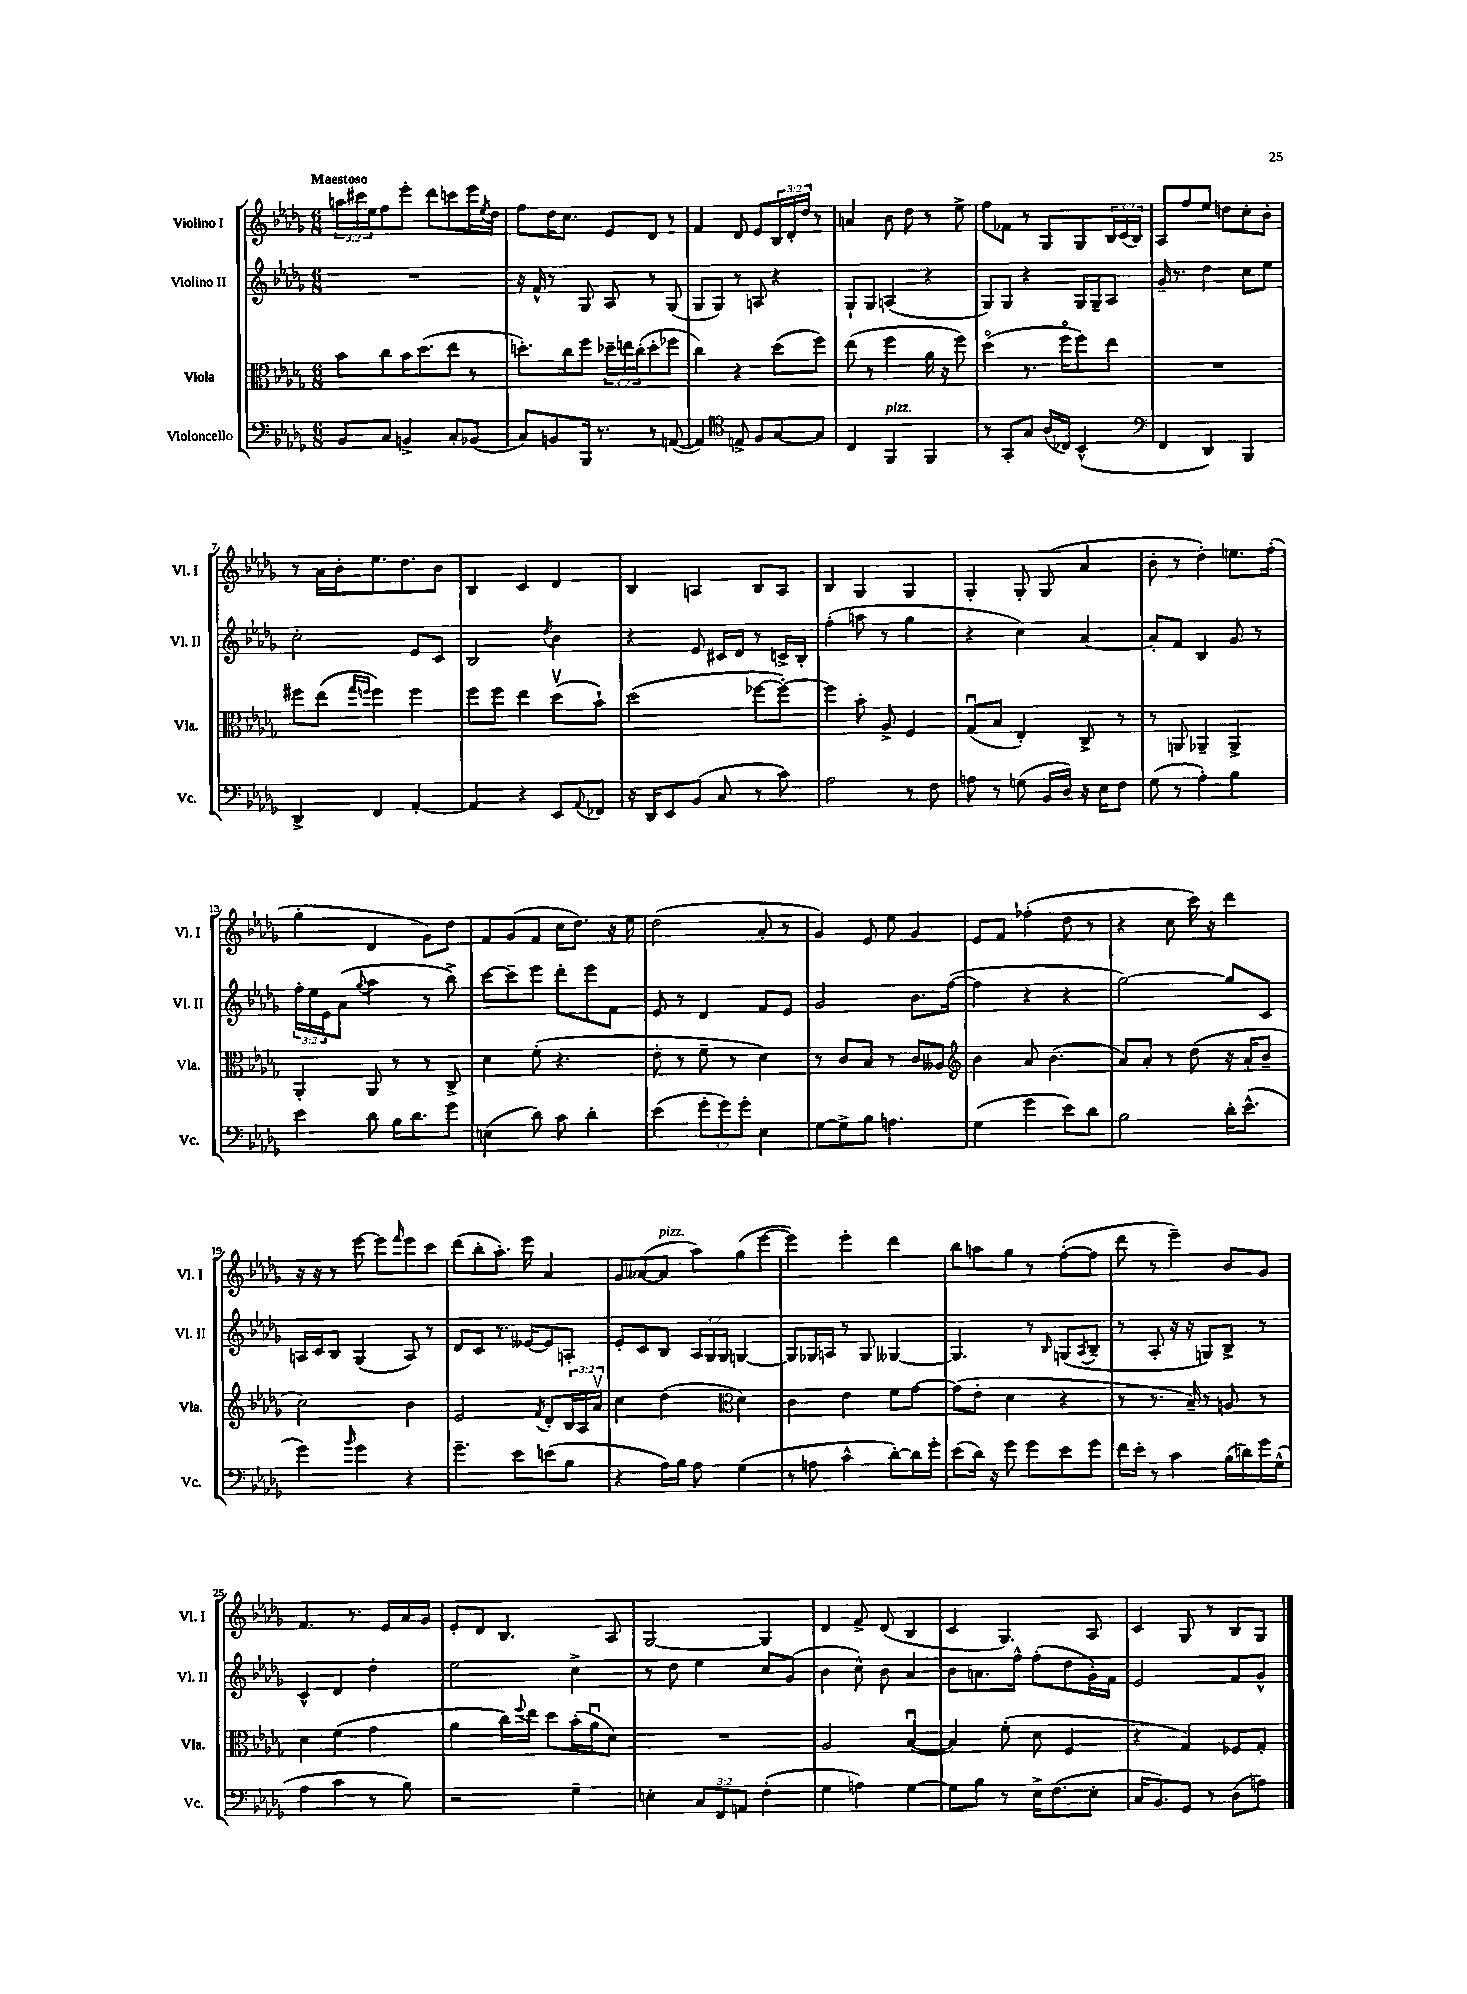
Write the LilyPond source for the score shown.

<<
\new StaffGroup <<
\new Staff = "s0" \with { instrumentName = "Violino I" shortInstrumentName = "Vl. I" } {
    \clef treble \key des \major \numericTimeSignature \time 6/8 \override Staff.TupletNumber.text = #tuplet-number::calc-fraction-text \tempo "Maestoso"
    \tuplet 3/2 { a''16 cis'''16 ees''16 } f''8 ees'''8-. des'''8 c'''8 ees'''16 \acciaccatura { ees''8 } des''16 |
    f''8 des''16 c''8. ees'8 des'8 r8 |
    f'4 des'8 ees'8 \tuplet 3/2 { bes16 des'16-. des''16 } r8 |
    a'4 bes'8 des''8 r8 ees''8-> |
    f''8 fes'8 r8 ges8 ges8 \tuplet 3/2 { bes16 c'16( bes16) } |
    aes8 f''8 ees''8 d''8 c''8-. bes'8-. |
    r8 aes'16 bes'16-. ees''8. des''8. bes'8 |
    bes4 c'4 des'4 |
    bes4 a4 bes8 a8 |
    bes4 ges4 ges4 |
    ges4-. ges8-. ges8( aes'4 |
    bes'8-. r8 des''4-.) e''8. f''16-.( |
    ges''4-. des'4 ges'8) des''8 |
    f'8 ges'8( f'8 c''16 des''8.) r16 ees''16 |
    des''2( aes'8-. r8 |
    ges'4) ees'8 ees''8 ges'4 |
    ees'8 f'8 fes''4-.( des''8 r8 |
    r4 c''8 c'''16) r16 des'''4 |
    r16 r16 r8 ees'''8~ ees'''8 \grace { f'''16 } ees'''8 c'''8 |
    des'''8( bes''8-. aes''8.-.) ees'''16 aes'4 |
    ges'8 aeses'8~( aeses'8^\markup { \italic "pizz." } aes''8) ges''8( ees'''8~ |
    ees'''4) ees'''4-. des'''4 |
    bes''8 a''8 ges''8 r8 f''8~-.( f''8 |
    des'''8 r8 ees'''4--) bes'8 ges'8 |
    f'4. r8. ees'16 aes'16 ges'16 |
    ees'8-. des'8 bes4. aes8 |
    ges2~ ges4 |
    des'4 f'8-> des'8( bes4 |
    c'4 ges4.) aes8 |
    c'4 ges8 r8 bes8 ges8 \bar "|." |
}
\new Staff = "s1" \with { instrumentName = "Violino II" shortInstrumentName = "Vl. II" } {
    \clef treble \key des \major \numericTimeSignature \time 6/8 \override Staff.TupletNumber.text = #tuplet-number::calc-fraction-text
    R2. |
    r16 f'16-^ r8 ges8 aes8 r8 ges8( |
    ges8 ges8) r8 a8 r4 |
    ges8-! ges8 a4( r4 |
    ges8) ges8 r4 ges16 ges16-- aes8 |
    ges'16-- r8. des''4 c''8 ees''8 |
    c''2-. ees'8 c'8 |
    bes2 \acciaccatura { des''8 } bes'4 |
    r4 ees'8 cis'16 des'16 r8 c'16-> bes16-. |
    f''4-.( a''8 r8 ges''4 |
    r4 c''4) aes'4~ |
    aes'8-. f'8 bes4 ges'8 r8 |
    \tuplet 3/2 { f''16-. ees''16 ees'16 } aes'8( \appoggiatura { ges''8 } aes''4 r8 bes''8->) |
    c'''8~ c'''8-- ees'''8 des'''8-. ees'''8 f'8 |
    ees'8 r8 des'4 f'8 ees'8 |
    ges'2 bes'8. f''16~( |
    f''4 r4 r4 |
    ges''2~) ges''8 c'8 |
    a16 c'16 bes8 ges4( a8) r8 |
    des'8 c'8 r8. eeses'16~ eeses'8 a8-. |
    ees'8-. c'8 bes8 \tuplet 3/2 { aes16 ges16 ges16 } g4~ |
    g8 ges16 a16 r8 ges8 geses4~ |
    geses4. r8 \grace { bes16 } g8( \acciaccatura { aes8 } bes8-- |
    r8 aes8-. r16 r16 g8) bes8-> r8 |
    c'4-^ des'4 des''4-. |
    ees''2 c''4-> |
    r8 des''8 ees''4 c''8 ges'8( |
    bes'4 c''8-^) bes'8 aes'4 |
    bes'8 a'8. f''16-^ f''8-.( des''8 ges'16-.) f'16 |
    ees'2 f'8 ges'8-^ \bar "|." |
}
\new Staff = "s2" \with { instrumentName = "Viola" shortInstrumentName = "Vla." } {
    \clef alto \key des \major \numericTimeSignature \time 6/8 \override Staff.TupletNumber.text = #tuplet-number::calc-fraction-text
    bes'8 c''8 bes'16 des''8.( ees''8 r8 |
    d''8.-.) c''16 f''8 \tuplet 3/2 { des''16-- e''16 c''16-.( } des''8-. fes''8 |
    c''4) r4 des''8( f''8) |
    ees''8( r8 f''4 aes'16 r16 f''8) |
    des''4\flageolet( r8. f''16\flageolet f''8) ees''8 |
    R2. |
    fis''8 ees''8( \grace { ges''16 f''16 } f''4) f''4 |
    f''8 f''8 ees''4 des''8\upbow( bes'8-!) |
    des''2( fes''8~ fes''8~-.) |
    fes''4 bes'8-. aes8-> f4 |
    ges8\downbow( bes8 ees4-.) c8-> r8 |
    r8 a,8 aes,4-- aes,4-> |
    aes,4-. aes,8 r8 r8 c8-> |
    des'4 f'8-.( r4. |
    ees'8-. r8 f'8-- r8 des'4) |
    r8 c'8 bes8 r8 c'8 aeses8 |
    \clef treble bes'4 aes'8 bes'4.( |
    aes'8) aes'8-. r8 des''8( r16 aes'16-. bes'8-- |
    c''2) bes'4 |
    ees'2 \acciaccatura { f'8 } des'8-. \tuplet 3/2 { bes16 aes16 aes'16\upbow } |
    c''4 des''4( \clef alto des'4) |
    c'4 ees'4 f'8 ges'8~ |
    ges'8( ees'8-. des'4 r4 |
    r8 r8. bes16--) r8 a8 r8 |
    des'4 f'4( ges'4 |
    aes'4 c''16) \appoggiatura { f''8 } ees''16 des''8 bes'16-.( aes'16\downbow des'8) |
    R2. |
    aes2 bes4~\downbow( |
    bes4) f'8-.( des'8 f4 |
    r4 ges4) fes8 ges8-. \bar "|." |
}
\new Staff = "s3" \with { instrumentName = "Violoncello" shortInstrumentName = "Vc." } {
    \clef bass \key des \major \numericTimeSignature \time 6/8 \override Staff.TupletNumber.text = #tuplet-number::calc-fraction-text
    bes,8 c8 b,4-> c8-. bes,8( |
    c8) b,8 bes,,16 r8. r8 a,8~( |
    a,4) \clef tenor e8-> f8 ges8~ ges8 |
    c4 f,4^\markup { \italic "pizz." } f,4 |
    r8 ges,8-. ges8 aes16( ces16) bes,4-^( |
    \clef bass f,4 des,4) bes,,4 |
    des,4-> f,4 aes,4~-. |
    aes,4 r4 ees,8 \appoggiatura { aes,8 } fes,8 |
    r16 des,16 ees,8 bes,8( c8 r8 c'8) |
    aes2 r8 f8 |
    a8 r8 g8( bes,16 des16) r16 ees16 f8 |
    ges8( r8 aes4-.) bes4 |
    ees'4 des'8 bes16 des'8. ges'8 |
    e4( des'8) c'8 des'4-. |
    ees'4( \tuplet 3/2 { ges'8-. ges'8) ges'8-. } ees4 |
    ges8~ ges8-> bes8 a4. |
    ges4( ges'4 ees'8) des'8 |
    bes2 des'16-. ees'8.-^( |
    ges'4) \grace { bes'16 } ges'4 r4 |
    ges'4.-- ees'8 e'8( bes8 |
    r4 aes16) bes16 aes8 ges4( |
    r8 a8 c'4-^ des'8~-.) des'16 ges'16-. |
    ees'8( des'16) r16 ges'8 ges'8 ees'8 ges'8 |
    f'16 ees'16-. r8 c'4 bes16( d'16) ges'16 ges16-^( |
    aes4 c'4 r8 bes8) |
    r2 ges4-- |
    e4-. \tuplet 3/2 { c8 f,8 a,8 } f4-.( |
    ges4 a4) ges4~ |
    ges8 bes8 r8 ees16-> f8.( ees8-. |
    c16 bes,8.) ges,8 r8 des8( a8) \bar "|." |
}
>>
>>
